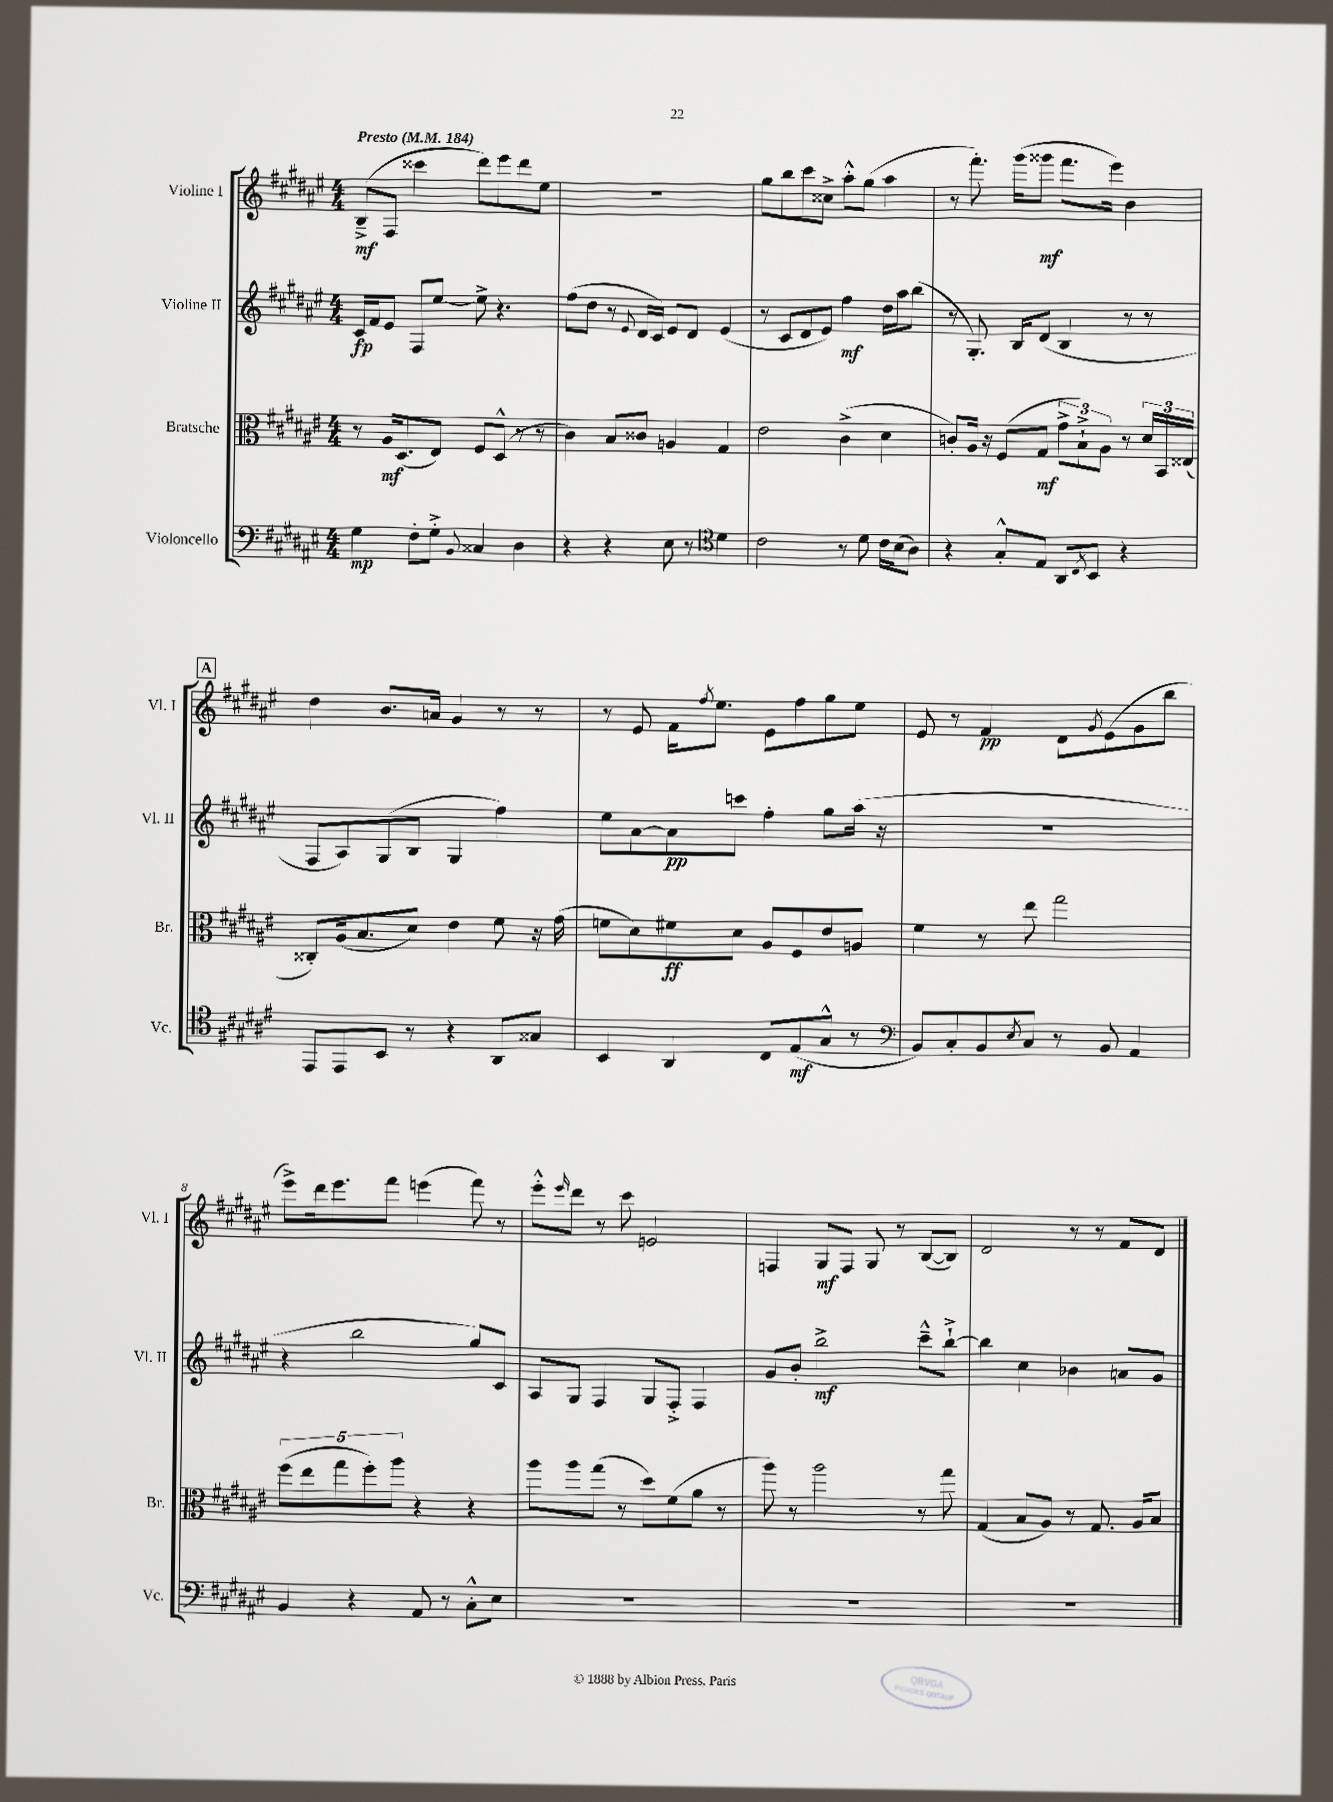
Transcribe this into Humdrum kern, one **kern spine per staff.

**kern	**kern	**kern	**kern
*staff4	*staff3	*staff2	*staff1
*clefF4	*clefC3	*clefG2	*clefG2
*k[f#c#g#d#a#e#]	*k[f#c#g#d#a#e#]	*k[f#c#g#d#a#e#]	*k[f#c#g#d#a#e#]
*M4/4	*M4/4	*M4/4	*M4/4
*MM184	*MM184	*MM184	*MM184
4G#	8r	16c#	(8B~^
.	.	16f#	.
.	16A#	8e#	8F#
.	(8.D#	.	.
8F#'	.	8F#	4ccc##
8G#'^	8E#)	[8ee#	.
8qqBB	.	.	.
4C##	8F#	8ee#^]	8ddd#)
.	(8D#^^	4.r	8eee#
4D#	8r	.	8ddd#
.	8r	.	8ee#
=	=	=	=
4r	4c#)	(8ff#	1r
.	.	8dd#	.
4r	8B	8r	.
.	.	8qqe#	.
.	8c##	16d#	.
.	.	16c#)	.
8E#	4A	8e#	.
8r	.	8d#	.
*clefC4	*	*	*
4d#	4G#	(4e#	.
=	=	=	=
2c#	2e#	8r	8gg#
.	.	8c#	8bb
.	.	8d#	8ccc#
.	.	8e#)	8cc##^
8r	(4c#^	4ff#	8aa#'^^
8d#	.	.	(8gg#
16c#	4d#	16dd#	4aa#
(16B	.	16aa#	.
8A#)	.	(8bb	.
=	=	=	=
4r	8c')	8r	8r
.	16A#	8.G#')	8.fff#')
.	16r	.	.
8G#'^^	(8F#	.	.
.	.	16B	(16ggg#
8E#	8G#	(8d#	8ggg##
8AA#	12g#^	4B	8.fff#
.	12B`^)	.	.
8qC#	.	.	.
8BB	.	.	.
.	12A#	.	.
.	.	.	16eee#)
4r	8r	8r	4b
.	24d#	8r	.
.	24BB	.	.
.	(24E##	.	.
=	=	=	=
8EE#	8C##')	8F#	4dd#
8EE#	(16A#	8A#)	.
.	8.B	.	.
8BB	.	(8G#	8.b
8r	8d#)	8B	.
.	.	.	16a
4r	4e#	4G#	4g#
8AA#	8f#	4ff#)	8r
8G##	16r	.	8r
.	(16g#	.	.
=	=	=	=
4BB	8f	8ee#	8r
.	8d#)	[8a#	8e#
4AA#	8f#	8a#]	16f#
.	.	.	8qff#
.	.	.	8.ee#
.	8d#	8ccc	.
8C#	8A#	4ff#'	8e#
(8E#	8F#	.	8ff#
8G#^^	8e#	8gg#	8gg#
8r	8A	(16aa#	8ee#
.	.	16r	.
=	=	=	=
*clefF4	*	*	*
8BB)	4f#	1r	8e#
8C#'	.	.	8r
8BB	8r	.	4f#
8qE#	.	.	.
8C#	8ee#	.	.
8r	2gg#	.	8d#
.	.	.	8qg#
8BB	.	.	(8e#
4AA#	.	.	8g#
.	.	.	8bb
=	=	=	=
4BB	(10ff#	4r	8eee#^)
.	10ee#	.	.
.	.	.	16ddd#
.	.	.	8.eee#
.	10gg#	.	.
4r	.	2bb	.
.	10ff#')	.	.
.	.	.	8fff#
.	10aa#	.	.
8AA#	4r	.	(4eee
8r	.	.	.
8C#'^^	4r	8gg#)	8fff#)
8E#	.	8c#	8r
=	=	=	=
1r	8aa#	8A#	8eee#'^^
.	.	.	16qqeee#
.	8aa#	8G#	8ddd#
.	(8gg#	4F#	8r
.	8r	.	8ccc#
.	8dd#)	8G#	2e
.	(8f#	8F#'^	.
.	8a#	4F#	.
.	8r	.	.
=	=	=	=
1r	8aa#)	8g#	4F
.	8r	8b'	.
.	2aa#	2bb^	8G#
.	.	.	8F
.	.	.	8G#
.	.	.	8r
.	8r	8ccc#~^^	([8B
.	8gg#	[8bb`^	8B])
=	=	=	=
1r	(4G#	4bb]	2d#
.	8B	4cc#	.
.	8A#)	.	.
.	8r	4b-	8r
.	8.G#	.	8r
.	.	8a	8f#
.	16A#	.	.
.	8B	8g#	8d#
==	==	==	==
*-	*-	*-	*-
